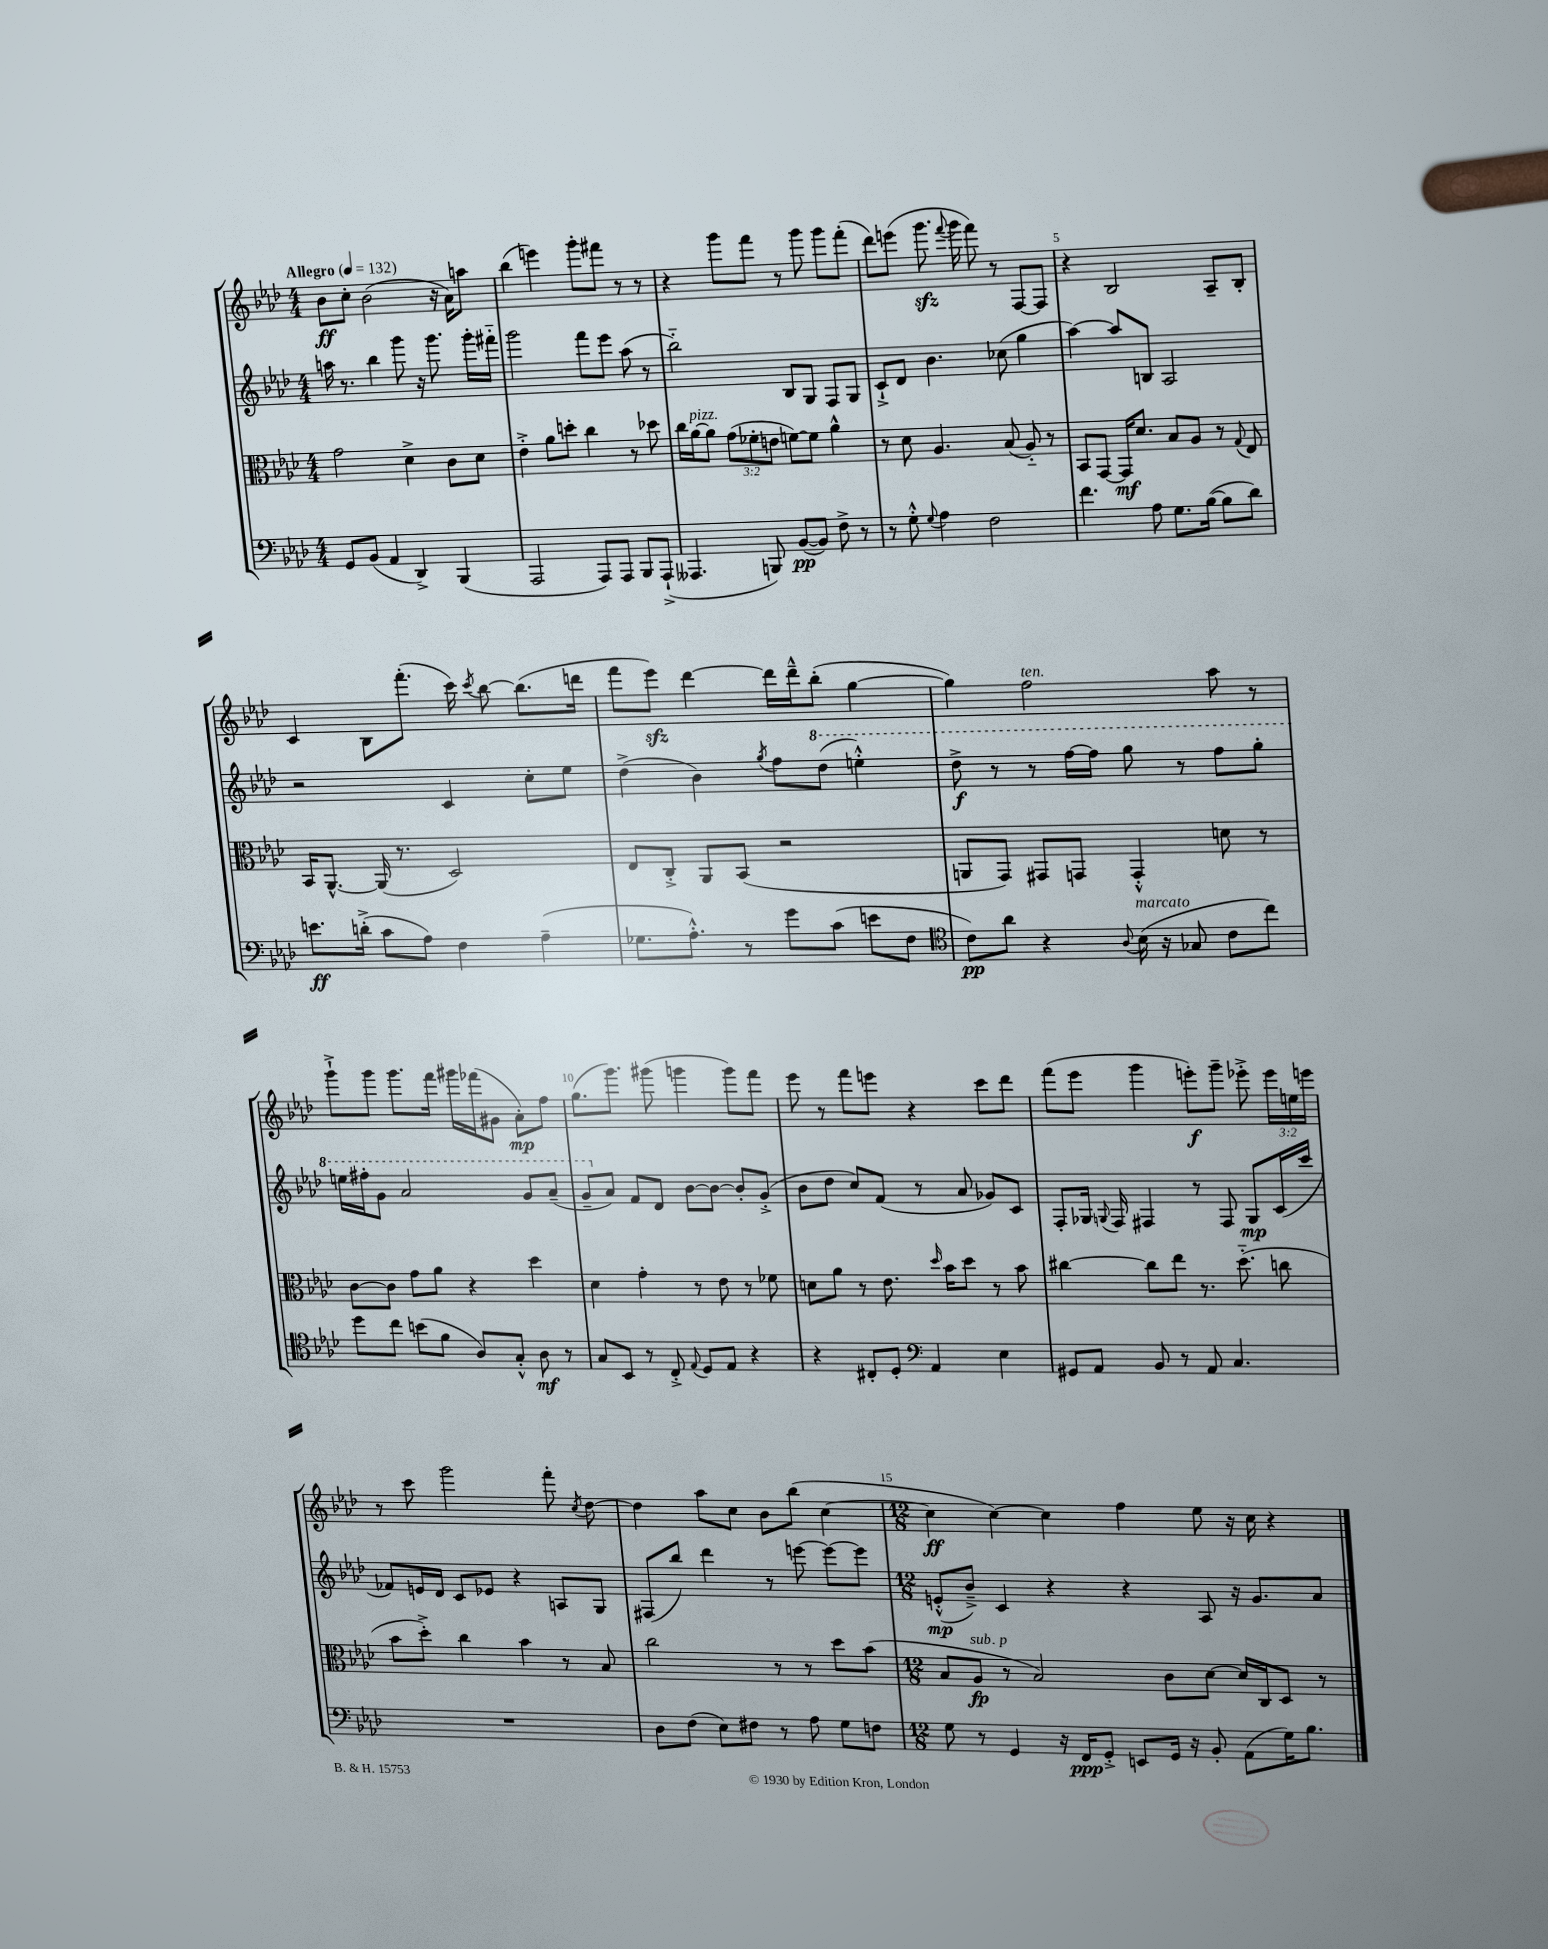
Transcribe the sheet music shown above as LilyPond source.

<<
\new StaffGroup <<
\new Staff = "s0" {
    \clef treble \key aes \major \numericTimeSignature \time 4/4 \override Staff.TupletNumber.text = #tuplet-number::calc-fraction-text \tempo "Allegro" 4 = 132
    \autoBeamOff bes'8[\ff c''8]-. bes'2( r16 aes'16[) a''8] |
    bes''4( e'''4) g'''8[-. fis'''8] r8 r8 |
    r4 g'''8[ f'''8] r8 g'''8 g'''8[ f'''8]-.( |
    des'''8[) e'''8]( g'''8.\sfz \appoggiatura { f'''8 } g'''16 f'''8) r8 f8[~ f8] |
    r4 bes2 aes8[-- bes8]-. |
    c'4 bes8[ f'''8.]-.( c'''16) \acciaccatura { c'''8 } bes''8~ bes''8.[( d'''16] |
    f'''8[ ees'''8]\sfz) des'''4~ des'''16[ des'''16---^ bes''8]-.( g''4~ |
    g''4) f''2^\markup { \italic "ten." } aes''8 r8 |
    g'''8[-!-> g'''8] g'''8.[ f'''16] gis'''16[ fes'''16( gis'8] aes'8[-.\mp) f''8] |
    g''8.[( g'''8.]) gis'''8( g'''4 g'''8[) f'''8] |
    ees'''8 r8 f'''8[ e'''8] r4 c'''8[ des'''8] |
    f'''8[( ees'''8] g'''4 e'''8[-.\f) g'''8]-- ees'''8-.-> \tuplet 3/2 { ees'''16[ e''16 e'''16] } |
    r8 c'''8 g'''2 f'''8-. \acciaccatura { c''8 } des''8~ |
    des''4 aes''8[ c''8] bes'8[ bes''8]( c''4~ |
    \numericTimeSignature \time 12/8 c''4\ff c''4~) c''4 f''4 ees''8 r16 c''16 r4 \bar "|." |
}
\new Staff = "s1" {
    \clef treble \key aes \major \numericTimeSignature \time 4/4
    \autoBeamOff a''16 r8. bes''4 g'''8 r16 g'''8. g'''16[-. fis'''16]-_ |
    g'''2 f'''8[ ees'''8] aes''8( r8 |
    bes''2-_) bes8[ g8] f8[ g8] |
    c'8[-!-> des'8] bes'4. ces''8( g''4 |
    aes''4~) aes''8[ b8] aes2 |
    r2 c'4 c''8[-. ees''8] |
    des''4->( bes'4) \acciaccatura { g''8 } f''8[ \ottava #1 des'''8]( e'''4-.-^) |
    des'''8->\f r8 r8 f'''16[~ f'''16] g'''8 r8 f'''8[ g'''8]-. |
    e'''16[ fis'''16-. g''8] aes''2 g''8[ aes''8]--( |
    g''8[-- \ottava #0 aes'8]) f'8[ des'8] bes'8[~ bes'8]~ bes'8[-. g'8]-.->( |
    bes'8[ des''8] c''8[) f'8]( r8 aes'8 ges'8[) c'8] |
    f8[-. ges16] \appoggiatura { g8 } f16 fis4 r8 fis8 g8[\mp c'16( c'''16] |
    fes'8[) e'16 des'16] c'8[ ees'8] r4 a8[ g8] |
    fis8[( bes''8]) des'''4 r8 e'''8~ e'''8[~ e'''8] |
    \numericTimeSignature \time 12/8 e'8[-.-^\mp( bes'8]--->) c'4 r4 r4 aes8 r16 g'8.[ aes'8] \bar "|." |
}
\new Staff = "s2" {
    \clef alto \key aes \major \numericTimeSignature \time 4/4 \override Staff.TupletNumber.text = #tuplet-number::calc-fraction-text
    \autoBeamOff g'2 des'4-> c'8[ des'8] |
    ees'4-.-> aes'8[ d''8]-. c''4 r8 des''8 |
    c''16[ aes'16~^\markup { \italic "pizz." } aes'8] \tuplet 3/2 { g'8[( fes'8-. e'8] } f'8[~) f'8] aes'4-^ |
    r8 des'8 aes4. bes8( aes8-_) r8 |
    bes,8[ g,8]~ g,16[\mf des'8.] bes8[ aes8] r8 \appoggiatura { g8 } ees8 |
    bes,16[ aes,8.]~-^ aes,16( r8. des2) |
    ees8[ c8]-.-> aes,8[ bes,8]( r2 |
    a,8[ g,8]) gis,8[ g,8] g,4-.-^ d'8 r8 |
    c'8[~ c'8] g'8[ aes'8] r4 des''4 |
    des'4 g'4-. r8 ees'8 r8 fes'8 |
    d'8[ aes'8] r8 ees'8. \grace { des''16 } bes'16[ des''8] r8 bes'8 |
    cis''4~ cis''8[ ees''8] r8. des''8.-_( c''8 |
    bes'8[ des''8]-.->) c''4 bes'4 r8 bes8 |
    c''2 r8 r8 des''8[ bes'8]( |
    \numericTimeSignature \time 12/8 bes8[ aes8]\fp^\markup { \italic "sub. p" } r8 bes2) c'8[ des'8]~ des'16[ c16 des8] r8 \bar "|." |
}
\new Staff = "s3" {
    \clef bass \key aes \major \numericTimeSignature \time 4/4
    \autoBeamOff g,8[ bes,8]( aes,4 des,4->) bes,,4( |
    aes,,2 aes,,8[) aes,,8] bes,,8[ aes,,8]-!->( |
    aeses,,4. b,,8) bes,8[~\pp( bes,8]) f8-> r8 |
    r8 g8-.-^ \appoggiatura { g8 } aes4 f2 |
    f'4. aes8 g8.[ bes16]~( bes8[ des'8]) |
    e'8.[\ff d'16]-.->( c'8[ aes8]) f4 aes4--( |
    ges8.[ aes8.]-.-^) r8 g'8[ c'8]( e'8[ f8] |
    \clef tenor c'8[\pp) aes'8] r4 \appoggiatura { aes8 } bes16^\markup { \italic "marcato" }( r16 ges8 c'8[ c''8]) |
    des''8[ c''8] b'8[( f'8] aes8[) g8]-.-^ aes8\mf r8 |
    g8[ bes,8] r8 c8-.-> \appoggiatura { ees8 } des8[ ees8] r4 |
    r4 cis8[-. des8]-. \clef bass aes,4 ees4 |
    gis,8[ aes,8] bes,8 r8 aes,8 c4. |
    R1 |
    des8[ f8]( ees8[) fis8] r8 aes8 g8[ f8] |
    \numericTimeSignature \time 12/8 g8 r8 g,4 r16 f,16[\ppp g,8]-.-> e,8[ g,16] r16 bes,8-. aes,8[( g16) bes8.] \bar "|." |
}
>>
>>
\layout { \context { \Score \override BarNumber.break-visibility = ##(#f #t #t) barNumberVisibility = #(every-nth-bar-number-visible 5) } }
